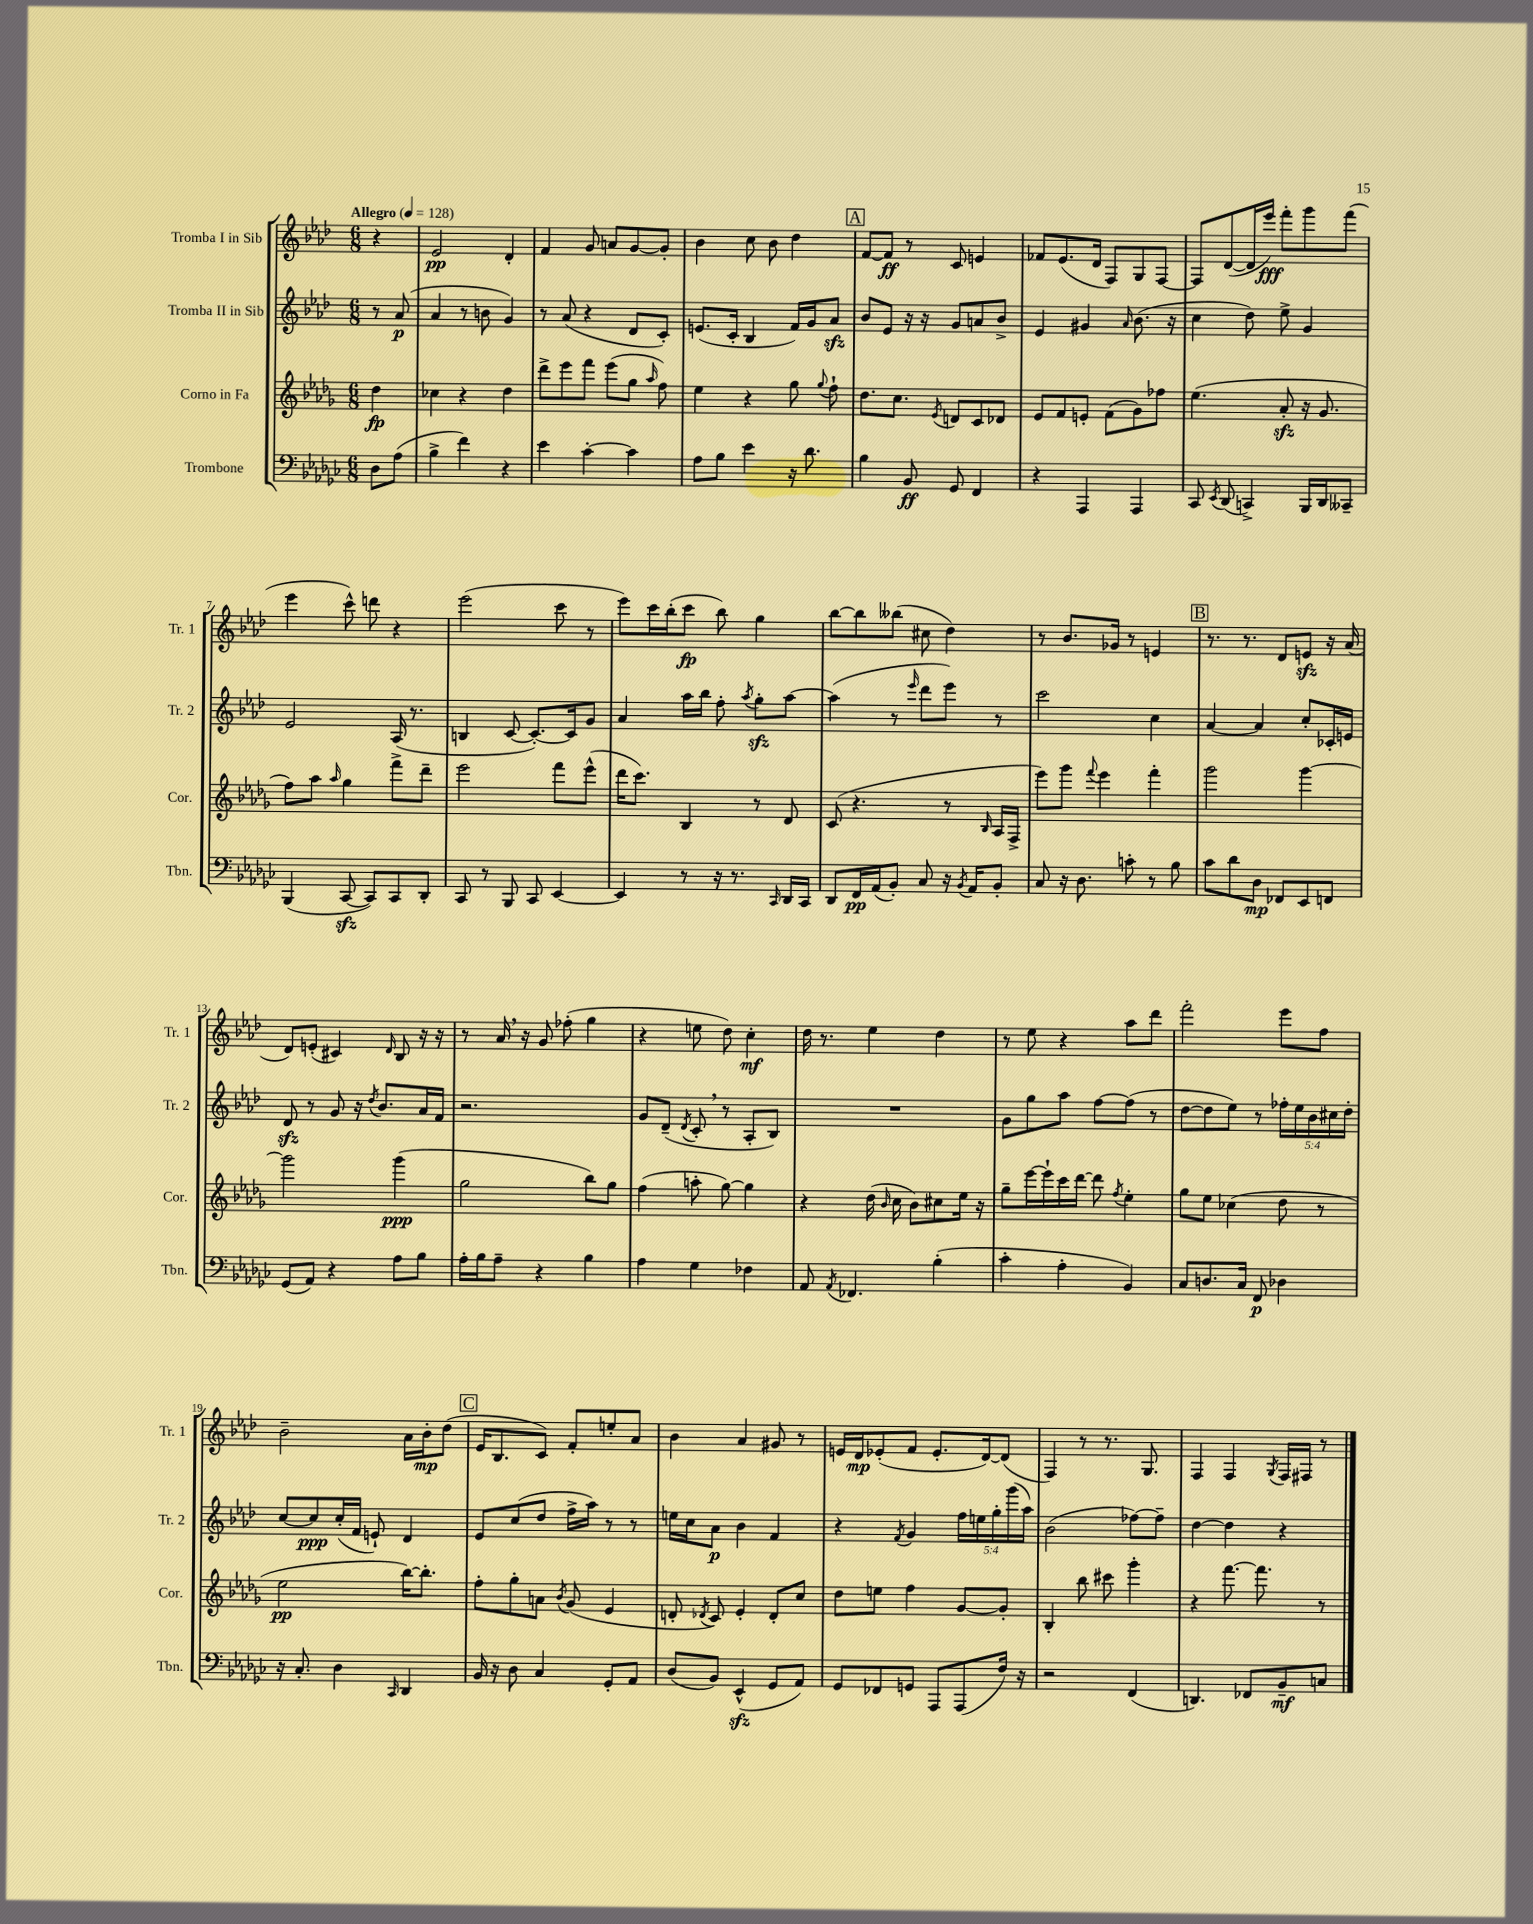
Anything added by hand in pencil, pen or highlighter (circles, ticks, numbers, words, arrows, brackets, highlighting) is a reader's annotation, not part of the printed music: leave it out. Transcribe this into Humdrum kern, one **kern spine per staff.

**kern	**kern	**kern	**kern
*staff4	*staff3	*staff2	*staff1
*clefF4	*clefG2	*clefG2	*clefG2
*k[b-e-a-d-g-c-]	*k[b-e-a-d-g-]	*k[b-e-a-d-]	*k[b-e-a-d-]
*M6/8	*M6/8	*M6/8	*M6/8
*MM128	*MM128	*MM128	*MM128
8D-	4dd-	8r	4r
(8A-	.	(8a-	.
=	=	=	=
4B-^	4cc-	4a-	2e-
4f)	4r	8r	.
.	.	8b	.
4r	4dd-	4g)	4d-'
=	=	=	=
4e-	8ddd-^	8r	4f
.	8eee-	(8a-	.
[4c-'	8fff	4r	8g
.	(8eee-	.	8a
4c-]	8gg-	8d-	[8g
.	16qqaa-	.	.
.	8ff)	8c')	8g']
=	=	=	=
8A-	4ee-	(8.e	4b-
8B-	.	.	.
.	.	16c'	.
4e-	4r	4B-	8cc
.	.	.	8b-
16r	8gg-	16f)	4dd-
8.d-	.	16g	.
.	8qqgg-	.	.
.	8ff`	8a-	.
=	=	=	=
4B-	8.dd-	8b-	[8f
.	.	8e-	8f]
.	8.cc	.	.
8BB-	.	16r	8r
.	.	16r	.
.	8qe-	.	.
8GG-	8d	8g	8c
4FF	8c	8a	4e
.	8d-	8b-^	.
=	=	=	=
4r	8e-	4e-	8f-
.	8f	.	(8.e-
4AAA-	8e'	4g#	.
.	.	.	16d-
.	(8f	.	8F)
.	.	16qqa-	.
4AAA-	8g-)	(8.b-	8G
.	8ff-	.	[8F
.	.	16r	.
=	=	=	=
8CC-	(4.ee-	4cc	8F]
8qEE-	.	.	.
(8DD-	.	.	([8d-
4CC^)	.	8dd-)	16d-]
.	.	.	16eee-)
.	8a-'	8ee-^	8fff'
16BBB-	16r	4g	8ggg
16DD-	8.g-	.	.
8CC--~	.	.	(8fff
=	=	=	=
(4BBB-	8ff)	2e-	4eee-
.	8aa-	.	.
.	16qqaa-	.	.
[8CC-	4gg-	.	8ccc^^)
8CC-])	.	.	8ddd
8CC-	8fff^	(16A-	4r
.	.	8.r	.
8DD-'	8ddd-~	.	.
=	=	=	=
8CC-	2eee-	4B	(2eee-
8r	.	.	.
8BBB-	.	[8c	.
8CC-	.	8.c'_)	.
[4EE-	8fff	.	8ccc
.	.	16c]	.
.	(8eee-^^	8g	8r
=	=	=	=
4EE-]	16ddd-	4a-	8eee-)
.	8.ccc)	.	.
.	.	.	16ccc
.	.	.	(16bb-'
8r	4B-	16aa-	8ccc
.	.	16bb-	.
16r	.	8ff'	8bb-)
8.r	.	.	.
.	.	8qaa-	.
.	8r	8gg'	4gg
16qqCC-	.	.	.
16DD-	8d-	[8aa-	.
16CC-	.	.	.
=	=	=	=
8DD-	(8c	(4aa-]	[8bb-
16FF	4.r	.	8bb-]
(16AA-	.	.	.
8BB-')	.	8r	(8bb--
.	.	16qqeee-	.
8C-	.	8ddd-	8cc#
16r	8r	8eee-)	4dd-)
8qBB-	.	.	.
16AA-	.	.	.
.	16qqB-	.	.
8BB-'	16A-	8r	.
.	16F^	.	.
=	=	=	=
8C-	8eee-)	2ccc	8r
16r	8ggg-	.	8.b-
8.D-	.	.	.
.	8qqfff	.	.
.	4eee-	.	.
.	.	.	16g-
8c'	.	.	8r
8r	4fff'	4cc	4e
8B-	.	.	.
=	=	=	=
8c-	2ggg-	[4a-	8.r
8d-	.	.	.
.	.	.	8.r
8D-	.	4a-]	.
8FF-	.	.	8d-
8EE-	[4ggg-	8cc'	8e
8FF	.	16c-'	16r
.	.	16e	(16a-
=	=	=	=
(8GG-	2ggg-]	8d-	8d-)
8AA-)	.	8r	(8e'
4r	.	8g	4c#)
.	.	16r	.
.	.	8qdd-	.
.	.	8.b-	.
.	.	.	16qqd-
8A-	(4ggg-	.	8B-
8B-	.	16a-	16r
.	.	16f	16r
=	=	=	=
16A-'	2gg-	2.r	8r
16B-	.	.	.
8A-~	.	.	16a-
.	.	.	16r
4r	.	.	8g
.	.	.	(8ff-'
4B-	8bb-)	.	4gg
.	8gg-	.	.
=	=	=	=
4A-	(4ff	8g	4r
.	.	(8d-~	.
.	.	8qd-	.
4G-	8aa'	8c'	8ee
.	[8gg-)	8r	8dd-)
4F-	4gg-]	8A-'	4cc'
.	.	8B-)	.
=	=	=	=
8AA-	4r	2.r	16dd-
.	.	.	8.r
8qAA-	.	.	.
4.FF-	.	.	.
.	(16dd-	.	4ee-
.	16qqb-	.	.
.	16cc	.	.
.	8b-)	.	.
(4B-'	8cc#	.	4dd-
.	16ee-	.	.
.	16r	.	.
=	=	=	=
4c-'	8gg-~	8g	8r
.	[16eee-	8gg	8ee-
.	16eee-`]	.	.
4A-'	16ccc	8aa-	4r
.	[16ddd-	.	.
.	8ddd-]	[8ff	.
.	8qff	.	.
4BB-)	4ee-'	(8ff]	8aa-
.	.	8r	8ddd-
=	=	=	=
8C-	8gg-	[8dd-	2fff'
8.D	8ee-	8dd-]	.
.	(4cc-	8ee-)	.
16C-	.	.	.
8FF	.	8r	.
4D-	8dd-	20ff-'	8eee-
.	.	20ee-	.
.	.	20b-	.
.	8r	.	8ff
.	.	20cc#	.
.	.	20dd-'	.
=	=	=	=
16r	2ee-	[8cc	2b-~
8.C-'	.	.	.
.	.	8cc]	.
4D-	.	(16cc'	.
.	.	16f	.
.	.	8e`)	.
16qqCC-	.	.	.
4DD-	[16bb-)	4d-	16a-
.	8.bb-']	.	16b-'
.	.	.	(8dd-
=	=	=	=
16BB-	8ff'	8e-	16e-
16r	.	.	8.B-
8D-	8gg-'	(8cc	.
4C-	8a	8dd-	8c)
.	8qb-	.	.
.	(8g-	16ff^	8f'
.	.	16aa-)	.
8GG-'	4e-	8r	8ee'
8AA-	.	8r	8a-
=	=	=	=
(8D-	8d'	16ee	4b-
.	.	16cc	.
.	8qd-	.	.
8BB-)	8c)	8a-	.
(4EE-^^	4e-'	4b-	4a-
8GG-	8d-'	4f	8g#
8AA-)	8cc	.	8r
=	=	=	=
8GG-	8dd-	4r	16e
.	.	.	16d-
8FF-	8ee	.	(8e-'
.	.	8qf	.
8GG	4ff	4g	8f
8AAA-	.	.	8.e-'
(8AAA-	[8g-	20ff	.
.	.	20ee	.
.	.	.	[16d-)
.	.	20gg'	.
16F)	8g-']	.	(8d-]
.	.	(20ggg	.
16r	.	.	.
.	.	20aa-)	.
=	=	=	=
2r	4B-'	(2b-	4F)
.	8bb-	.	8r
.	8ccc#	.	8.r
(4FF	4ggg-'	[8ff-)	.
.	.	.	8.G
.	.	8ff-~]	.
=	=	=	=
4.DD)	4r	[4dd-	4F
.	[8.fff	4dd-]	4F
8FF-	.	.	.
.	8.fff]	.	.
.	.	.	8qG
8BB-~	.	4r	16F
.	.	.	16F#
8C	8r	.	8r
==	==	==	==
*-	*-	*-	*-
